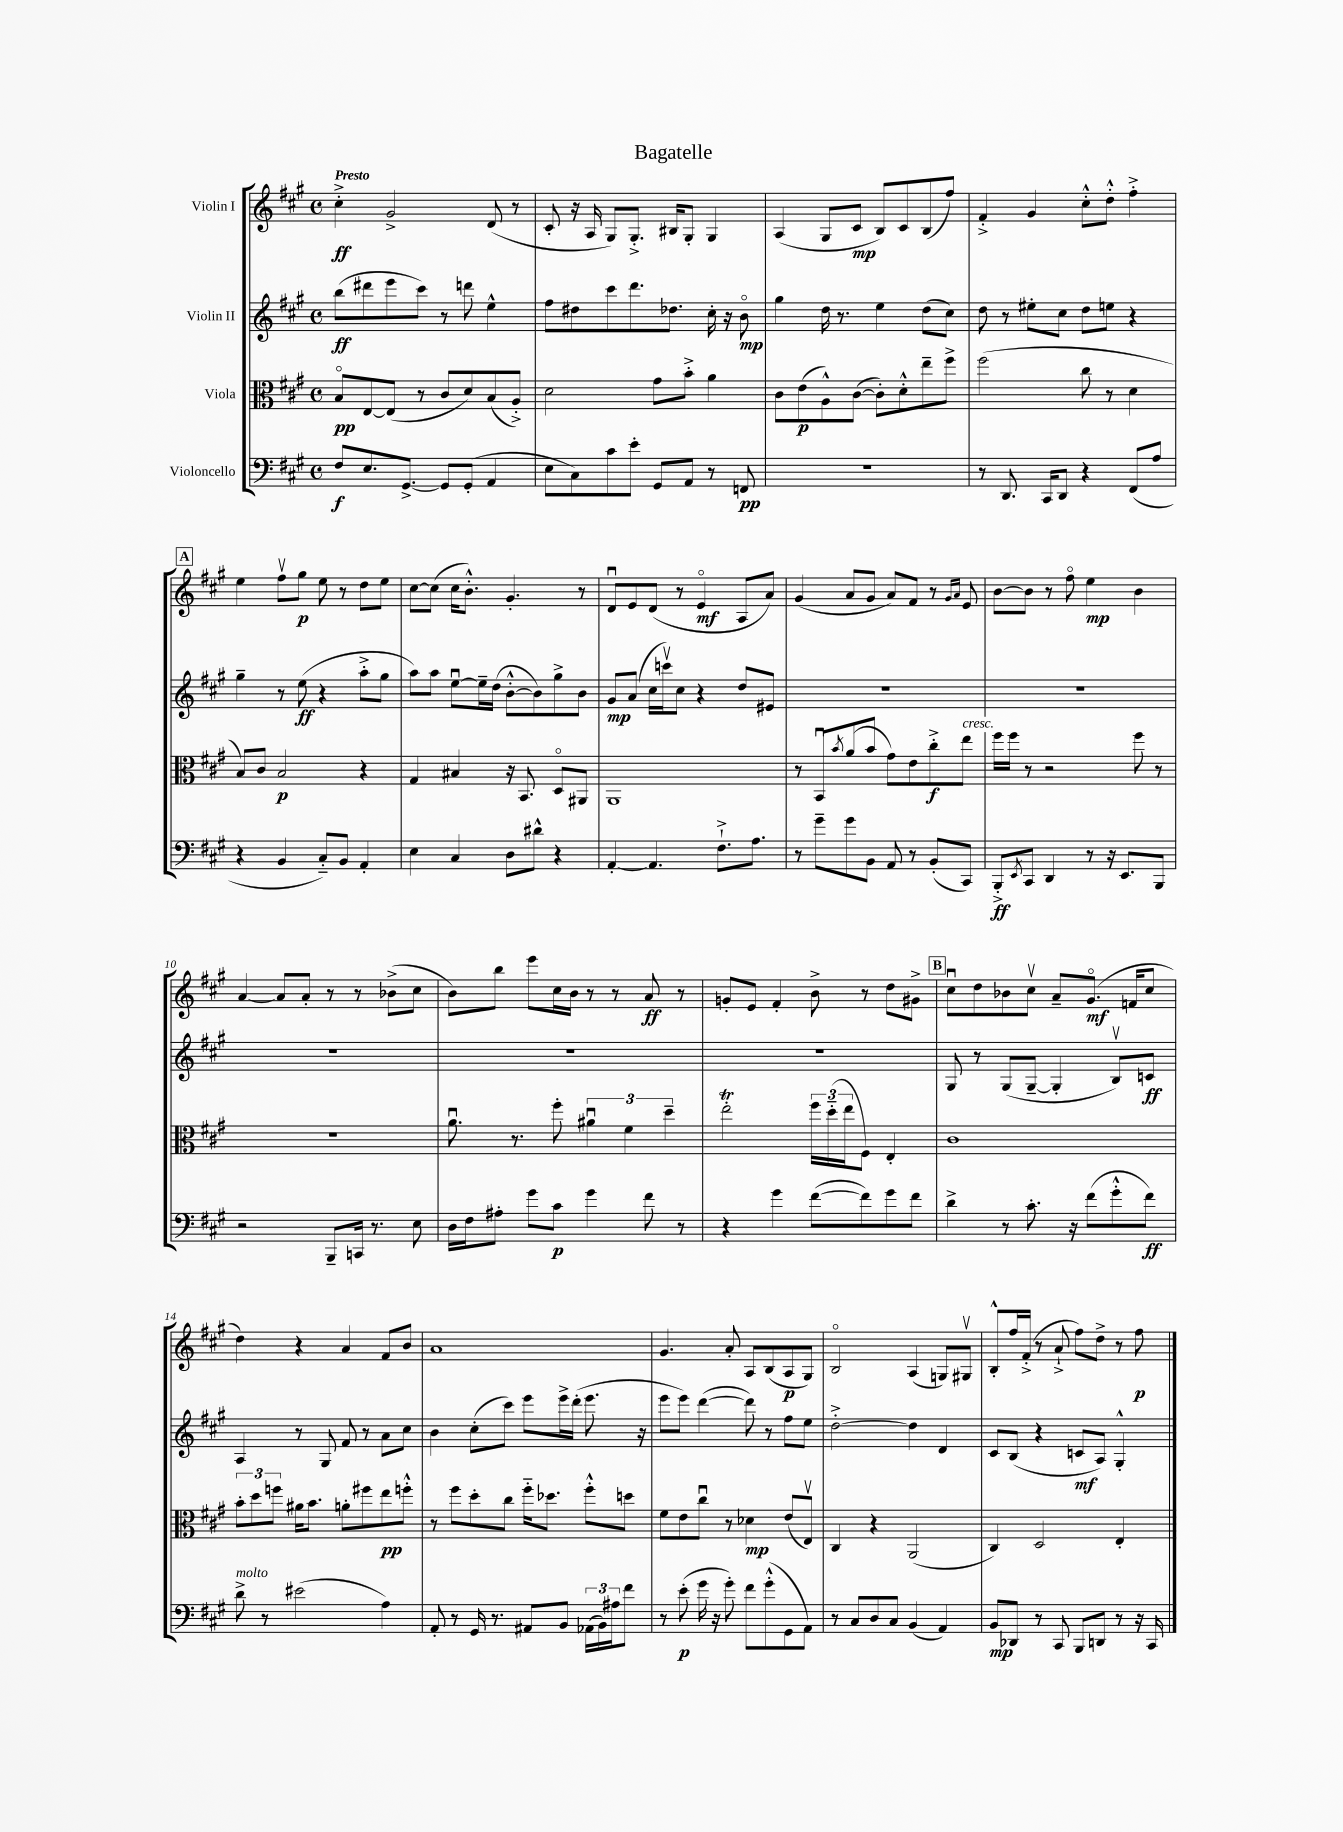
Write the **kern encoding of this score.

**kern	**dynam	**kern	**dynam	**kern	**dynam	**kern	**dynam
*part4	*part4	*part3	*part3	*part2	*part2	*part1	*part1
*staff4	*staff4	*staff3	*staff3	*staff2	*staff2	*staff1	*staff1
*I"Violoncello	*	*I"Viola	*	*I"Violin II	*	*I"Violin I	*
*clefF4	*	*clefC3	*	*clefG2	*	*clefG2	*
*k[f#c#g#]	*	*k[f#c#g#]	*	*k[f#c#g#]	*	*k[f#c#g#]	*
*M4/4	*	*M4/4	*	*M4/4	*	*M4/4	*
*met(c)	*	*met(c)	*	*met(c)	*	*met(c)	*
=1	=1	=1	=1	=1	=1	=1	=1
!	!	!	!	!	!	!LO:TX:a:B:t=Presto	!
8F#/L	f	8B/L	pp	(8bb\L	ff	4cc#'^\	ff
8.E/	.	[8E/	.	8ddd#X\	.	.	.
.	.	(8E/J]	.	8eee\	.	2g#^/	.
[8.GG#^/J	.	.	.	.	.	.	.
.	.	8r	.	8ccc#\J)	.	.	.
8GG#/L]	.	8c#/L	.	8r	.	.	.
(8GG#'/J	.	8d/)	.	8dddn\	.	.	.
4AA/	.	(8B/	.	4ee^^\	.	(8d/	.
.	.	8A'^/J)	.	.	.	8r	.
=2	=2	=2	=2	=2	=2	=2	=2
8E\L	.	2d\	.	8ff#\L	.	8c#'/	.
8C#\)	.	.	.	8dd#X\	.	16r	.
.	.	.	.	.	.	16A/	.
8c#\	.	.	.	8ccc#\	.	8G#/L)	.
8e'\J	.	.	.	8.ddd\	.	8.G#'^/J	.
8GG#/L	.	8g#\L	.	.	.	.	.
.	.	.	.	8.dd-X\J	.	16B#X/KL	.
8AA/J	.	8b'^\J	.	.	.	8G#'/J	.
8r	.	4a\	.	16cc#'\	.	4G#/	.
.	.	.	.	16r	.	.	.
8FFn/	pp	.	.	8b\	mp	.	.
=3	=3	=3	=3	=3	=3	=3	=3
1r	.	8c#\L	.	4gg#\	.	(4A/	.
.	.	(8e\	p	.	.	.	.
.	.	8A^^\)	.	16dd\	.	8G#/L	.
.	.	.	.	8.r	.	.	.
.	.	([8c#\J	.	.	.	8c#/J	mp
.	.	8c#'\L])	.	4ee\	.	8B/L)	.
.	.	8d'^^\	.	.	.	8c#/	.
.	.	8ee~\	.	(8dd\L	.	(8B/	.
.	.	8ff#^\J	.	8cc#\J)	.	8ff#/J)	.
=4	=4	=4	=4	=4	=4	=4	=4
8r	.	(2ff#\	.	8dd\	.	4f#'^/	.
8.DD/	.	.	.	8r	.	.	.
.	.	.	.	8ee#X'\L	.	4g#/	.
16CC#/KL	.	.	.	.	.	.	.
8DD/J	.	.	.	8cc#\J	.	.	.
4r	.	8cc#\	.	8dd\L	.	8cc#'^^\L	.
.	.	8r	.	8een\J	.	8dd'^^\J	.
(8FF#/L	.	4d\	.	4r	.	4ff#'^\	.
8A/J	.	.	.	.	.	.	.
!!LO:LB:g=z
!!LO:REH:place=s1:t=A
=5	=5	=5	=5	=5	=5	=5	=5
4r	.	8B/L)	.	4gg#~\	.	4ee\	.
.	.	8c#/J	.	.	.	.	.
4BB/	.	2B/	p	8r	.	8ff#v\L	.
.	.	.	.	(8ee\	ff	8gg#\J	p
8C#/L)	.	.	.	4r	.	8ee\	.
8BB/J	.	.	.	.	.	8r	.
4AA'/	.	4r	.	8aa'^\L	.	8dd\L	.
.	.	.	.	8gg#\J	.	8ee\J	.
=6	=6	=6	=6	=6	=6	=6	=6
4E\	.	4G#/	.	8aa\L)	.	[8cc#\L	.
.	.	.	.	8aa\J	.	(8cc#\J]	.
4C#/	.	4B#X/	.	[8eeu\L	.	16cc#\KL	.
.	.	.	.	.	.	8.b'^^\J)	.
.	.	.	.	16ee~\L]	.	.	.
.	.	.	.	(16dd\JJ	.	.	.
8D\L	.	16r	.	[8b'^^\L	.	4.g#'/	.
.	.	8.BB/	.	.	.	.	.
8d#X^^\J	.	.	.	8b\])	.	.	.
4r	.	8D/L	.	8gg#^\	.	.	.
.	.	8AA#X/J	.	8b\J	.	8r	.
=7	=7	=7	=7	=7	=7	=7	=7
[4AA'/	.	1AA	.	8g#/L	mp	8du/L	.
.	.	.	.	(8a/J	.	8e/	.
4.AA/]	.	.	.	16cc#\LL	.	(8d/J	.
.	.	.	.	16cccnv\J)	.	.	.
.	.	.	.	8cc#\J	.	8r	.
.	.	.	.	4r	.	4e/	mf
8.F#`^\L	.	.	.	.	.	.	.
.	.	.	.	8dd/L	.	8A/L	.
8.A\J	.	.	.	.	.	.	.
.	.	.	.	8e#X/J	.	8a/J)	.
=8	=8	=8	=8	=8	=8	=8	=8
8r	.	8r	.	1r	.	(4g#/	.
8g#~\L	.	8BBu/L	.	.	.	.	.
.	.	8qb/	.	.	.	.	.
8g#\	.	(8a/	.	.	.	8a/L	.
8BB\J	.	8b/J	.	.	.	8g#/J	.
8AA/	.	8g#\L)	.	.	.	8a/L)	.
8r	.	8e\	.	.	.	8f#/J	.
(8BB'/L	.	8cc#'^\	f	.	.	8r	.
.	.	.	.	.	.	16qqg#/LL	.
.	.	.	.	.	.	16qqa/JJ	.
!	!	!LO:TX:a:i:t=cresc.	!	!	!	!	!
8CC#/J)	.	8ee\J	.	.	.	8e/	.
=9	=9	=9	=9	=9	=9	=9	=9
8BBB'^/L	ff	16ff#\LL	.	1r	.	[8b\L	.
.	.	16ff#\JJ	.	.	.	.	.
8qEE/	.	.	.	.	.	.	.
8CC#/J	.	8r	.	.	.	8b\J]	.
4DD/	.	2r	.	.	.	8r	.
.	.	.	.	.	.	8ff#\	.
8r	.	.	.	.	.	4ee\	mp
16r	.	.	.	.	.	.	.
8.EE/L	.	.	.	.	.	.	.
.	.	8ff#\	.	.	.	4b\	.
8BBB/J	.	8r	.	.	.	.	.
!!LO:LB:g=z
=10	=10	=10	=10	=10	=10	=10	=10
2r	.	1r	.	1r	.	[4a/	.
.	.	.	.	.	.	8a/L]	.
.	.	.	.	.	.	8a'/J	.
8BBB~/L	.	.	.	.	.	8r	.
16CCn/Jk	.	.	.	.	.	8r	.
8.r	.	.	.	.	.	.	.
.	.	.	.	.	.	(8b-X^\L	.
8E\	.	.	.	.	.	8cc#\J	.
=11	=11	=11	=11	=11	=11	=11	=11
16D\LL	.	8.au\	.	1r	.	8b\L)	.
16F#\J	.	.	.	.	.	.	.
8A#X'\J	.	.	.	.	.	8bb\J	.
.	.	8.r	.	.	.	.	.
8g#\L	.	.	.	.	.	8eee\L	.
8c#\J	p	8ff#'\	.	.	.	16cc#\L	.
.	.	.	.	.	.	16b\JJ	.
4g#\	.	6a#Xu\	.	.	.	8r	.
.	.	.	.	.	.	8r	.
.	.	6f#\	.	.	.	.	.
8f#\	.	.	.	.	.	8a/	ff
.	.	6dd~\	.	.	.	.	.
8r	.	.	.	.	.	8r	.
=12	=12	=12	=12	=12	=12	=12	=12
4r	.	2eeT'\	.	1r	.	8gn'/L	.
.	.	.	.	.	.	8e/J	.
4g#\	.	.	.	.	.	4f#'/	.
([8f#\L	.	24ff#\LL	.	.	.	8b^\	.
.	.	(24dd\	.	.	.	.	.
.	.	24ee\J	.	.	.	.	.
8f#\])	.	8F#\J)	.	.	.	8r	.
8g#\	.	4E'/	.	.	.	8dd\L	.
8f#\J	.	.	.	.	.	8g#X^\J	.
!!LO:REH:place=s1:t=B
=13	=13	=13	=13	=13	=13	=13	=13
4d^\	.	1c#	.	8G#/	.	8cc#u\L	.
.	.	.	.	8r	.	8dd\	.
8r	.	.	.	(8G#/L	.	8b-X\	.
8.c#'\	.	.	.	[8G#~/J	.	8cc#v\J	.
.	.	.	.	4G#'/]	.	8a~/L	.
16r	.	.	.	.	.	.	.
(8f#\L	.	.	.	.	.	(8.g#/J	mf
8g#'^^\	.	.	.	8Bv/L)	.	.	.
.	.	.	.	.	.	16fn/KL	.
8f#\J)	ff	.	.	8cn/J	ff	8cc#/J	.
!!LO:LB:g=z
=14	=14	=14	=14	=14	=14	=14	=14
!LO:TX:a:i:t=molto	!	!	!	!	!	!	!
8d^\	.	12b'\L	.	4A/	.	4dd\)	.
.	.	12dd\	.	.	.	.	.
8r	.	.	.	.	.	.	.
.	.	12ffn\J	.	.	.	.	.
(2e#X\	.	16a#X\KL	.	8r	.	4r	.
.	.	8.b\J	.	.	.	.	.
.	.	.	.	8G#/	.	.	.
.	.	8an'\L	.	8f#/	.	4a/	.
.	.	8ff#X\	.	8r	.	.	.
4A\)	.	8ee\	pp	8a\L	.	8f#/L	.
.	.	8ffn'^^\J	.	8cc#\J	.	8b/J	.
=15	=15	=15	=15	=15	=15	=15	=15
8AA'/	.	8r	.	4b\	.	1a	.
8r	.	8ff#\L	.	.	.	.	.
16GG#/	.	8dd'\	.	(8cc#'\L	.	.	.
8.r	.	.	.	.	.	.	.
.	.	8cc#\J	.	8ccc#\J)	.	.	.
8AA#X/L	.	16ff#\KL	.	8eee\L	.	.	.
.	.	8.dd-X\J	.	.	.	.	.
8BB/J	.	.	.	16eee^\L	.	.	.
.	.	.	.	(16ddd'\JJ	.	.	.
(24AA-X\LL	.	8ff#'^^\L	.	8.eee\	.	.	.
24BB\)	.	.	.	.	.	.	.
24A#X\J	.	.	.	.	.	.	.
8f#\J	.	8ddn\J	.	.	.	.	.
.	.	.	.	16r	.	.	.
=16	=16	=16	=16	=16	=16	=16	=16
8r	.	8f#\L	.	8eee\L	.	4.g#/	.
(8e'\	p	8e\	.	8eee\J)	.	.	.
16g#\	.	8cc#u\J	.	([4ddd\	.	.	.
16r	.	.	.	.	.	.	.
8g#'\)	.	8r	.	.	.	8a'/	.
8f#\L	.	4d-X\	mp	8ddd\])	.	8A/L	.
(8g#'^^\	.	.	.	8r	.	(8B/	.
8GG#\	.	(8e/L	.	8ff#\L	.	8A/	p
8AA\J)	.	8Ev/J)	.	8ee\J	.	8G#/J)	.
=17	=17	=17	=17	=17	=17	=17	=17
8r	.	4C#/	.	[2dd'^\	.	2B/	.
8C#/L	.	.	.	.	.	.	.
8D/	.	4r	.	.	.	.	.
8C#/J	.	.	.	.	.	.	.
(4BB/	.	(2AA/	.	4dd\]	.	(4A/	.
4AA/)	.	.	.	4d/	.	8Gn/L)	.
.	.	.	.	.	.	8G#Xv/J	.
=18	=18	=18	=18	=18	=18	=18	=18
8BB/L	mp	4C#/)	.	8c#/L	.	8B'^^/L	.
8DD-X/J	.	.	.	(8B/J	.	16ff#/L	.
.	.	.	.	.	.	(16f#'^/JJ	.
8r	.	2D/	.	4r	.	8r	.
8CC#/	.	.	.	.	.	8a`^/	.
8BBB/L	.	.	.	8cn/L	mf	8ff#\L)	.
8DDn/J	.	.	.	8A/J)	.	8dd^\J	.
8r	.	4E'/	.	4G#'^^/	.	8r	.
16r	.	.	.	.	.	8ff#\	p
16CC#/	.	.	.	.	.	.	.
==	==	==	==	==	==	==	==
*-	*-	*-	*-	*-	*-	*-	*-
